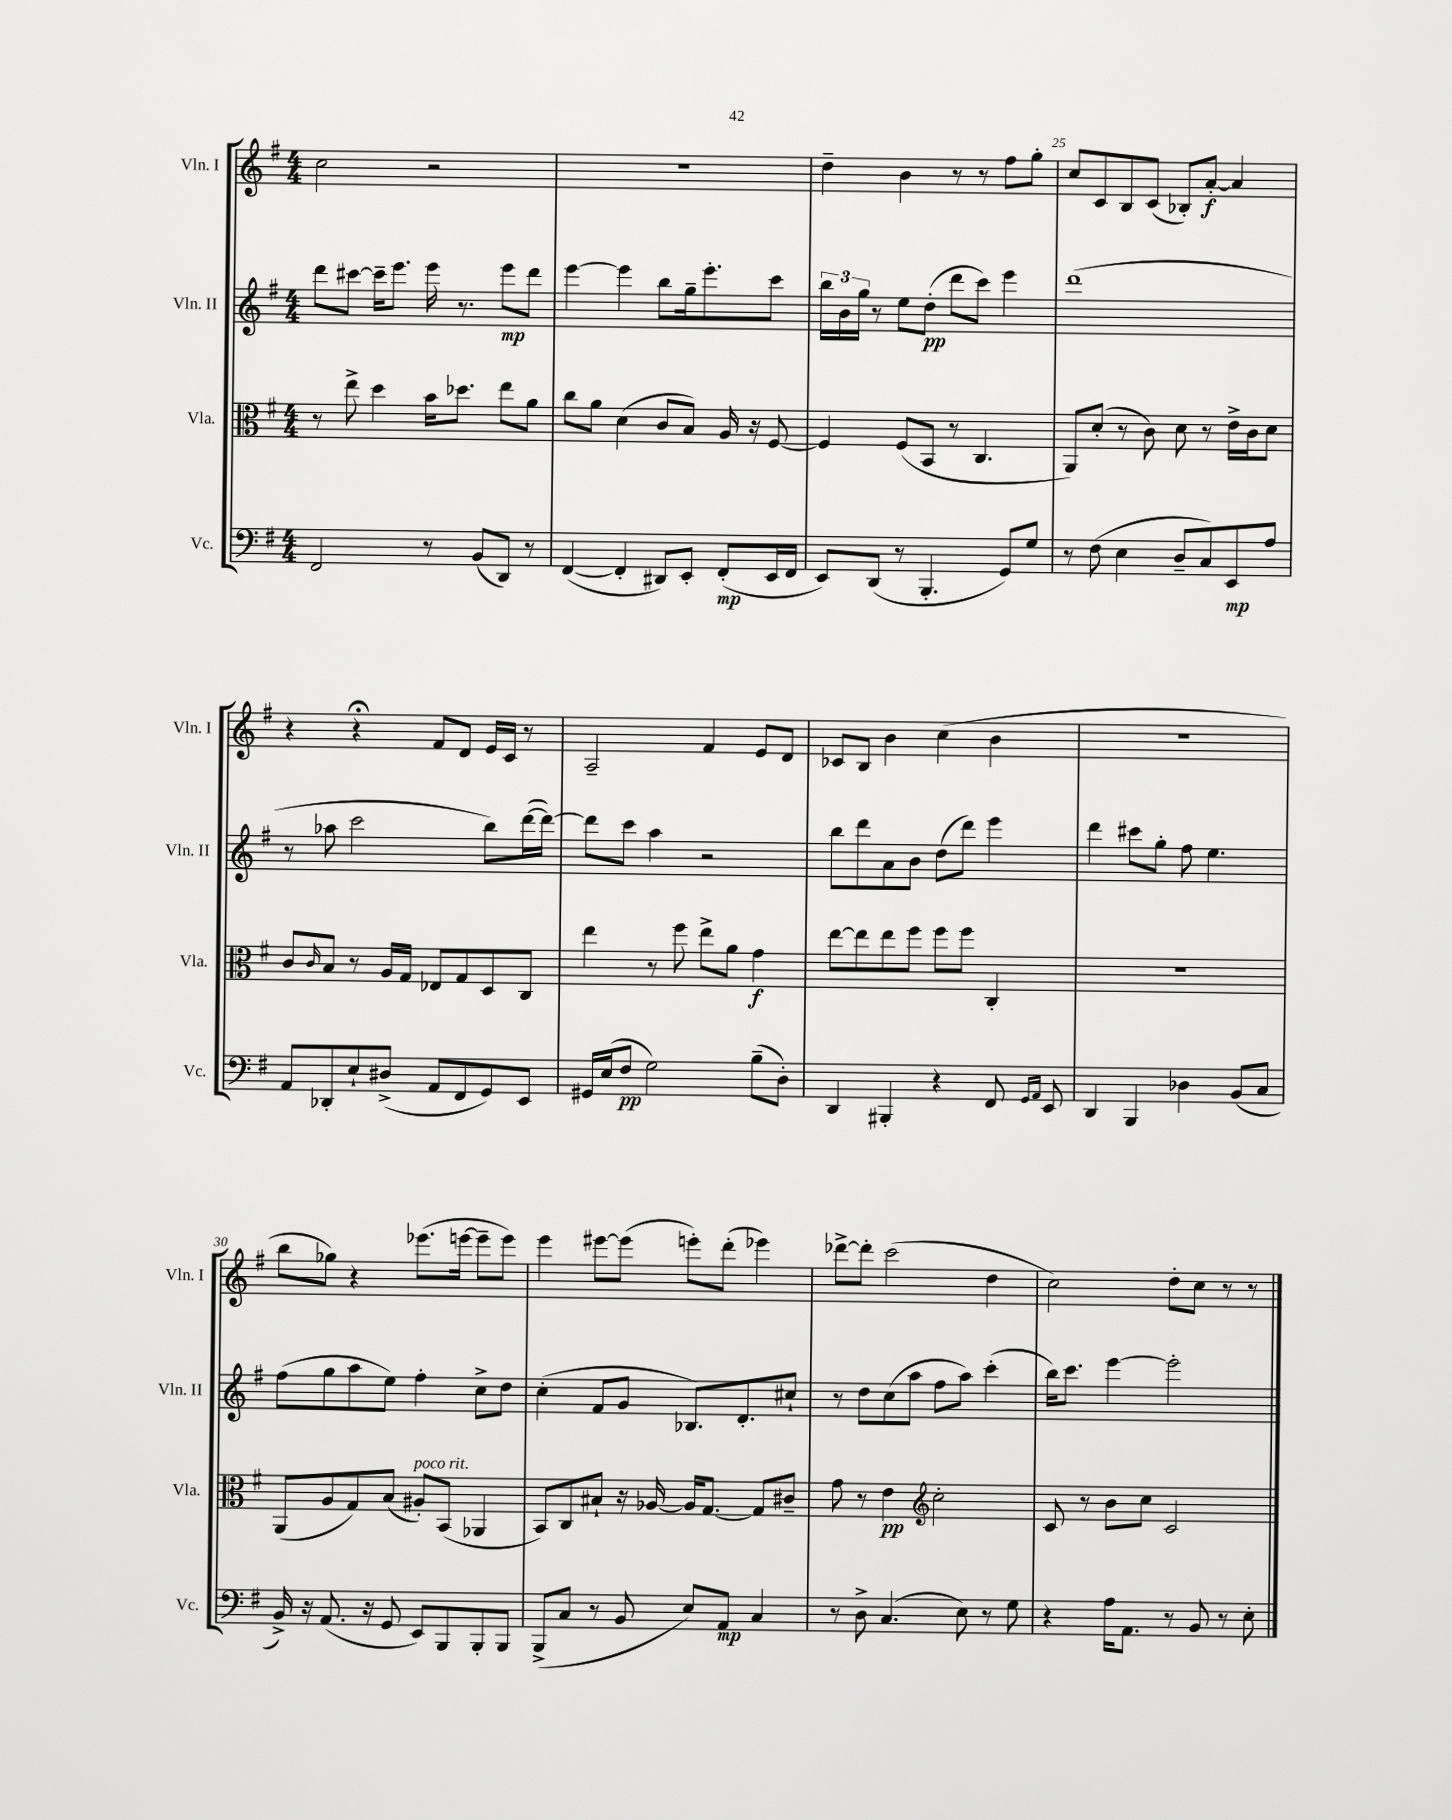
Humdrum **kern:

**kern	**kern	**kern	**kern
*staff4	*staff3	*staff2	*staff1
*clefF4	*clefC3	*clefG2	*clefG2
*k[f#]	*k[f#]	*k[f#]	*k[f#]
*M4/4	*M4/4	*M4/4	*M4/4
2FF#	8r	8ddd	2cc
.	8ee^	[8ccc#	.
.	4dd	16ccc#~]	.
.	.	8.eee	.
8r	16b	16eee	2r
.	8.dd-	8.r	.
(8BB	.	.	.
8DD)	8ee	8eee	.
8r	8a	8ddd	.
=	=	=	=
([4FF#	8cc	[4eee	1r
.	8a	.	.
4FF#']	(4d	4eee]	.
8DD#)	8c	8bb	.
8EE'	8B)	16gg~	.
.	.	8.eee'	.
(8FF#'	16A	.	.
.	16r	.	.
16EE	[8F#	8ccc	.
16FF#	.	.	.
=	=	=	=
8EE)	4F#]	24bb	4dd~
.	.	24b	.
.	.	24gg	.
(8DD	.	8r	.
8r	(8F#	8ee	4b
4.BBB'	8BB	(8dd'	.
.	8r	8ddd	8r
.	4.C	8ccc)	8r
8GG)	.	4eee	8ff#
8G	.	.	8gg'
=	=	=	=
8r	8AA)	(1ddd	8cc
(8F#	(8d'	.	8c
4E	8r	.	8B
.	8c)	.	(8c
8D~	8d	.	8B-')
8C)	8r	.	[8a'
8EE	16e^	.	4a]
.	16c	.	.
8A	8d	.	.
=	=	=	=
8AA	8c	8r	4r
.	16qqc	.	.
8DD-'	8B	8aa-	.
8E`	8r	2ccc	4r;
(8D#^	16A	.	.
.	16G	.	.
8AA	8E-	.	8f#
8FF#	8G	.	8d
8GG)	8D	8bb)	16e
.	.	.	16c
8EE	8C	([16ddd	8r
.	.	16ddd_)	.
=	=	=	=
16GG#	4ee	8ddd]	2A~
(16E	.	.	.
8F#	.	8ccc	.
2G)	8r	4aa	.
.	8ff#	.	.
.	8ee^	2r	4f#
.	8a	.	.
(8B~	4g	.	8e
8D')	.	.	8d
=	=	=	=
4DD	[8ee	8bb	8c-
.	8ee]	8ddd	8B
4BBB#'	8ee	8a	4b
.	8ff#	8b	.
4r	8ff#	(8dd	(4cc
.	8ff#	8ddd)	.
8FF#	4C'	4eee	4b
16qqGG	.	.	.
16qqAA	.	.	.
8EE	.	.	.
=	=	=	=
4DD	1r	4ddd	1r
4BBB	.	8ccc#	.
.	.	8gg'	.
4D-	.	8ff#	.
.	.	4.ee	.
(8BB	.	.	.
8C	.	.	.
=	=	=	=
16BB^)	(8AA	(8ff#	8bb
16r	.	.	.
(8.AA	8A	8gg	8gg-)
.	8G)	8aa	4r
16r	.	.	.
8GG	(8B	8ee)	.
8EE)	8A#')	4ff#'	(8.eee-
8BBB	(8BB	.	.
.	.	.	[16eee
8BBB'	4AA-	8cc^	8eee~]
8BBB	.	8dd	8eee)
=	=	=	=
(8BBB^	8BB)	(4cc'	4eee
8C	8C	.	.
8r	8B#`	8f#	[8eee#
8BB	16r	8g	(8eee#]
.	[16A-	.	.
8E)	16A-]	8.B-)	8eee')
.	[8.G	.	.
8AA	.	.	(8ddd'
.	.	8.d'	.
4C	8G]	.	4eee-)
.	8c#~	8cc#`	.
=	=	=	=
8r	8g	8r	[8ddd-^
8D^	8r	8dd	8ddd-']
(4.C	4e	(8cc	(2ccc
.	.	8aa	.
*	*clefG2	*	*
.	2cc'	8ff#	.
8E)	.	8aa)	.
8r	.	(4ccc'	4dd
8G	.	.	.
=	=	=	=
4r	8c	16bb)	2cc)
.	.	8.ccc	.
.	8r	.	.
16A	8b	[4eee	.
8.AA	.	.	.
.	8cc	.	.
8r	2c	2eee']	8dd'
8BB	.	.	8cc
8r	.	.	8r
8E'	.	.	8r
==	==	==	==
*-	*-	*-	*-
